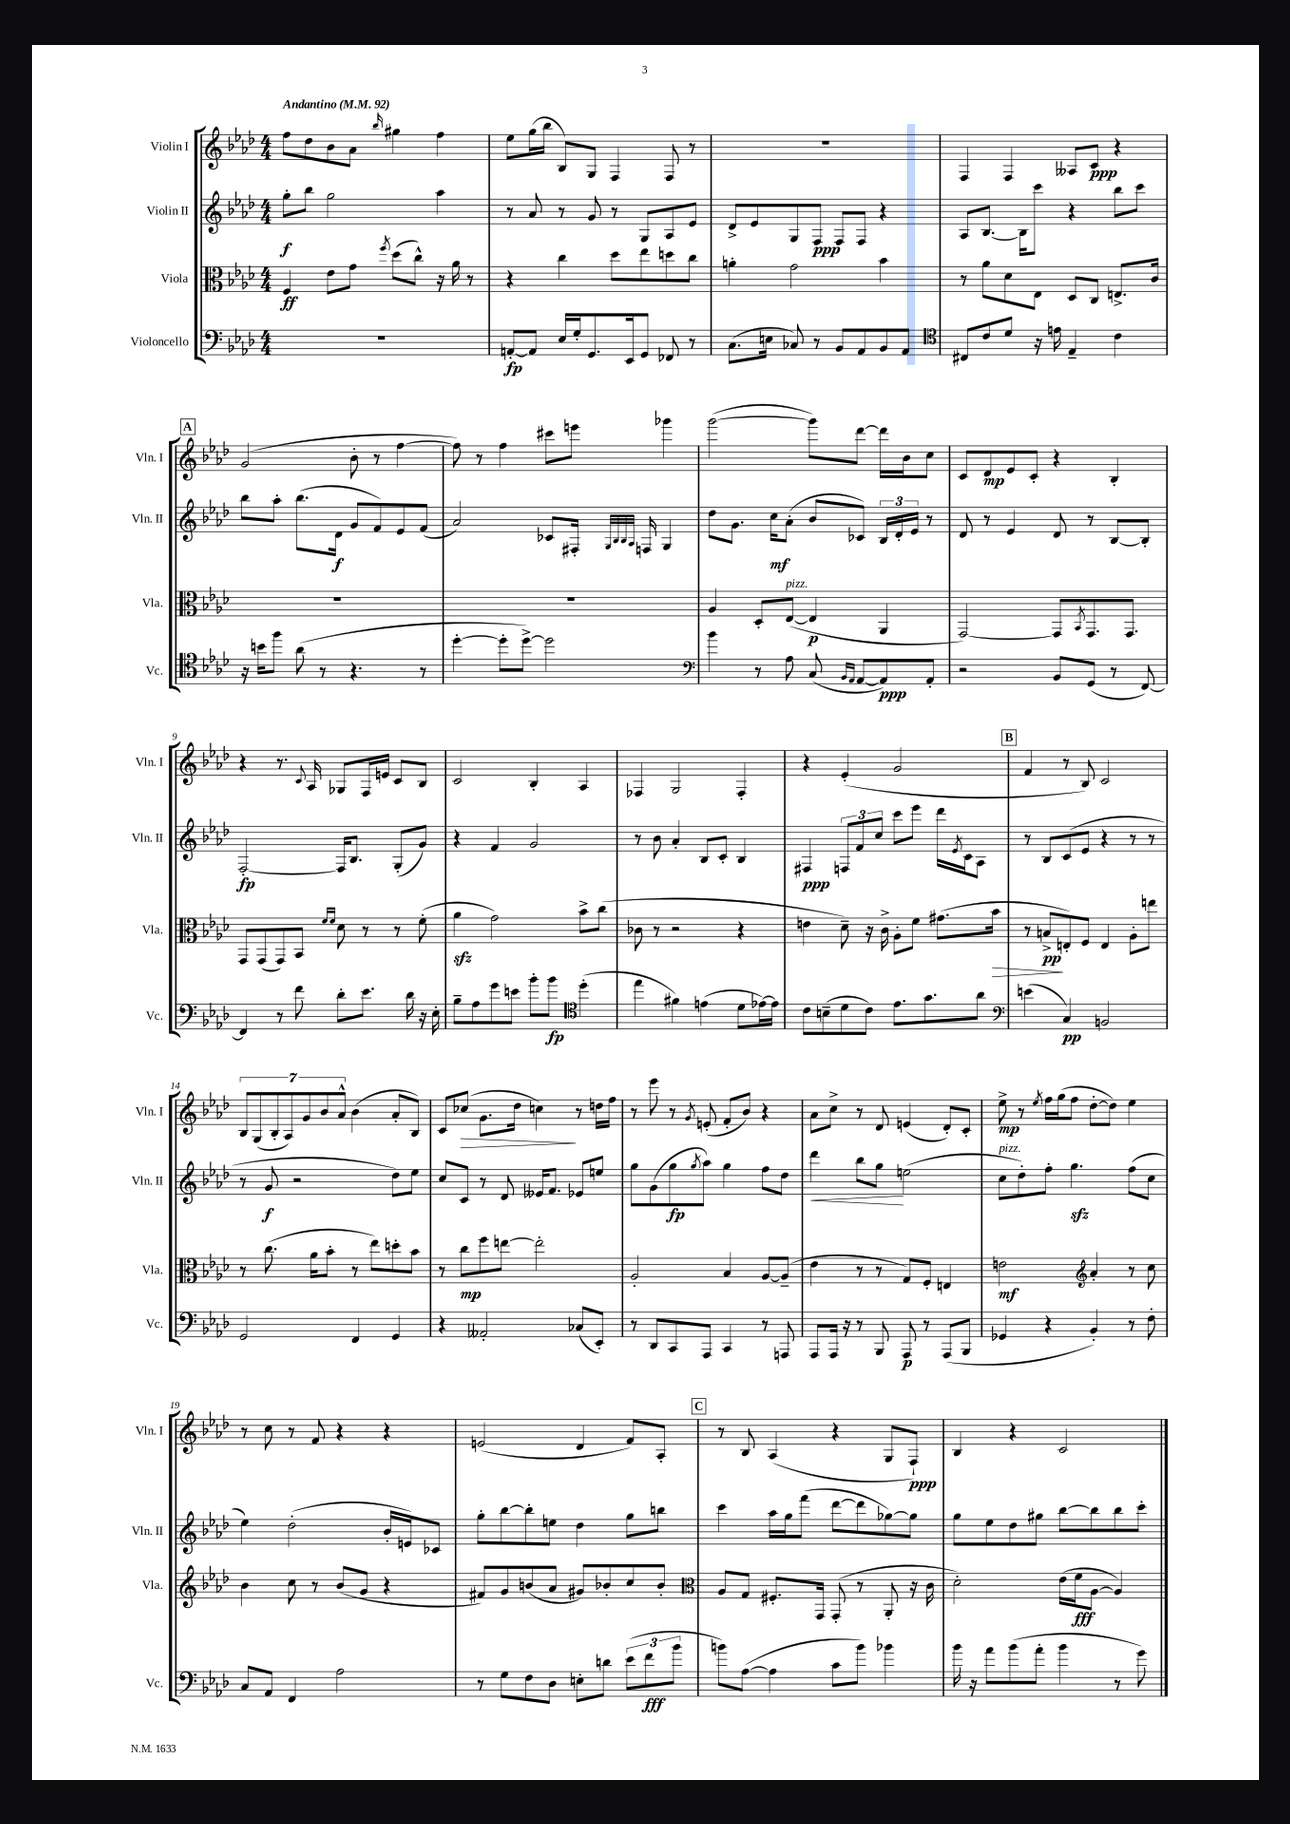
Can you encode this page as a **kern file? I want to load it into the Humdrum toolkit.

**kern	**kern	**kern	**kern
*staff4	*staff3	*staff2	*staff1
*clefF4	*clefC3	*clefG2	*clefG2
*k[b-e-a-d-]	*k[b-e-a-d-]	*k[b-e-a-d-]	*k[b-e-a-d-]
*M4/4	*M4/4	*M4/4	*M4/4
*MM92	*MM92	*MM92	*MM92
1r	4F/	8gg'\L	8ff\L
.	.	8bb-\J	8dd-\
.	8e-\L	2gg\	8b-\
.	8g\J	.	8a-\J
.	8qff/	.	16qqbb-/
.	(8dd-\L	.	4gg#\
.	8cc^^\J)	.	.
.	16r	4aa-\	4ff\
.	16a-\	.	.
.	8r	.	.
=	=	=	=
[8AA'/L	4r	8r	8ee-\L
8AA/]J	.	8a-/	(16gg\L
.	.	.	16bb-\JJ
16E-/LL	4cc\	8r	8B-/L)
16G'/J	.	.	.
8.GG/	.	8g/	8G/J
.	8dd-\L	8r	4F/
16EE-/k	.	.	.
8GG/J	8ee-\	8G/L	.
8FF-/	8dd\	8A-/	8F/
8r	8cc\J	8e-/J	8r
=	=	=	=
(8.C\L	4a'\	8d-^/L	1r
.	.	8e-/	.
16E\Jk	.	.	.
8C-/)	2g\	8G/	.
8r	.	8F/J	.
8BB-/L	.	8F/L	.
8AA-/	.	8F/J	.
8BB-/	4b-\	4r	.
8AA-/J	.	.	.
=	=	=	=
*clefC4	*	*	*
8C#/L	8r	8A-/L	4F/
8c/	8a-\L	[8.B-/J	.
8d-/J	8d-\	.	4F/
.	.	16B-\]LK	.
16r	8E-\J	8ccc\J	.
16e\	.	.	.
4E-~/	8D-/L	4r	8A--/L
.	8C/J	.	8c/J
4c\	8.E^/L	8bb-\L	4r
.	.	8ccc\J	.
.	16c/Jk	.	.
=	=	=	=
16r	1r	8bb-\L	(2g/
16b\LK	.	.	.
8ff\J	.	8aa-'\J	.
(8a-\	.	(8.bb-\L	.
8r	.	.	.
.	.	16d-\Jk	.
4.r	.	8g/L	8b-'\
.	.	8f/)	8r
.	.	8e-/	[4ff\
8r	.	(8f/J	.
=	=	=	=
[4dd-'\	1r	2a-/)	8ff\])
.	.	.	8r
8dd-'\]L	.	.	4ff\
[8dd-^\J)	.	.	.
2dd-\]	.	8c-/L	8ccc#\L
.	.	16F#'/Jk	8eee\J
.	.	32qqG/LLL	.
.	.	32qqB-/	.
.	.	32qqB-/	.
.	.	32qqA-/JJJ	.
.	.	16F/	.
.	.	4G/	4ggg-\
=	=	=	=
*clefF4	*	*	*
4b-\	4A-/	8dd-\L	([2ggg\
.	.	8.g\J	.
8r	8D-'/L	.	.
.	.	16cc\LK	.
8A-\	([8E-/J	(8a-'\J	.
(8C/	4E-/]	8b-/L	8ggg\]L)
16qqBB-/LL	.	.	.
16qqAA-/JJ	.	.	.
[8AA-/L	.	8c-/J)	[8ddd-\J
8AA-/])	4AA-/	24B-/LL	16ddd-\]LL
.	.	24d-'/	.
.	.	.	16b-\J
.	.	24e-/JJ	.
8AA-'/J	.	8r	8cc\J
=	=	=	=
2r	[2GG/)	8d-/	8c/L
.	.	8r	8d-/
.	.	4e-/	8e-/
.	.	.	8c'/J
8BB-/L	8GG/]L	8d-/	4r
.	8qBB-/	.	.
(8GG/J	8.GG/	8r	.
8r	.	[8B-/L	4B-'/
.	8.GG/J	.	.
[8FF/)	.	8B-'/]J	.
=	=	=	=
4FF/]	8GG/L	[2F'/	4r
.	(8GG/	.	.
8r	8GG/)	.	8.r
8f\	8BB-/J	.	.
.	.	.	8qqc/
.	.	.	16A-/
.	16qqf/LL	.	.
.	16qqf/JJ	.	.
8d-'\L	8d-\	16F/]LK	8G-/L
.	.	8.B-/J	.
8.e-\J	8r	.	16F/L
.	.	.	16e/JJ
.	8r	(8G'/L	8c/L
16d-\	.	.	.
16r	(8f'\	8g/J)	8B-/J
16E-'\	.	.	.
=	=	=	=
8B-~\L	4a-\	4r	2c/
8A-\	.	.	.
8g\	2g\)	4f/	.
8e\J	.	.	.
8b-'\L	.	2g/	4B-'/
8b-\J	.	.	.
*clefC4	*	*	*
(4dd-'\	8b-^\L	.	4A-/
.	(8cc\J	.	.
=	=	=	=
4ee-\	8c-\	8r	4F-/
.	8r	8b-\	.
4f#\)	2r	4a-'/	2G/
(4e\	.	8B-/L	.
.	.	8c'/J	.
8d-\L	4r	4B-/	4F-'/
[16e-\L)	.	.	.
16e-\]JJ	.	.	.
=	=	=	=
8c\L	4e\	4F#/	4r
(8B~\	.	.	.
8d-\	8d-~\)	12F/L	(4e-'/
.	.	12f/	.
8c\J)	16r	.	.
.	.	12cc/J	.
.	16c^\	.	.
8.e-\L	8A-'\L	8ccc\L	2g/
.	8f\J	8eee-\J	.
8.g\	.	.	.
.	(8.g#\L	16ddd-\LL	.
.	.	8qe-/	.
.	.	16c\J	.
8a-\J	.	8A-\J	.
.	16b-\Jk	.	.
=	=	=	=
*clefF4	*	*	*
(4e\	8r	8r	4f/
.	8B^/L	8B-/L	.
4C/)	8E'/)	(8c/	8r
.	8F/J	8e-/J	8B-/)
2BB/	4E/	4r	2c/
.	8A-'\L	8r	.
.	8ee\J	8r	.
=	=	=	=
2GG/	8r	8r	14B-/L
.	.	.	(14G/
.	(8.cc\	8g/	.
.	.	.	14B-'/
.	.	.	14A-/)
.	.	2r	.
.	.	.	14g/
.	16a-\LK	.	.
.	.	.	14b-/
.	8b-'\J	.	.
.	.	.	14a-^^/J
4FF/	8r	.	(4b-\
.	8ee-\L)	.	.
4GG/	8dd'\	8dd-\L)	8a-'/L
.	8b-\J	8ee-\J	8B-/J)
=	=	=	=
4r	8r	8cc/L	8c/L
.	8cc\L	8c/J	(8cc-/J
2AA--'/	8ff\	8r	8.g\L
.	[8ee\J	8d-/	.
.	.	.	16dd-\Jk
.	2ee'\]	16e--/LK	4cc\)
.	.	8.f/J	.
(8C-/L	.	8e-/L	8r
8EE-'/J)	.	8ee/J	16dd\LL
.	.	.	16ff\JJ
=	=	=	=
8r	2A-'/	8gg\L	8r
8DD-/L	.	(8g\	8eee-\
8CC/	.	8gg\	8r
.	.	8qgg/	8qg/
8AAA-/J	.	8aa-\J)	(8e'/
4CC/	4B-/	4gg\	8f'/L
.	.	.	8b-/J)
8r	[8A-/L	8ff\L	4r
8AAA/	(8A-~/]J	8dd-\J	.
=	=	=	=
8AAA-/L	4e-\	4ddd-\	8a-\L
16AAA-/Jk	.	.	8cc^\J
16r	.	.	.
8r	8r	8bb-\L	8r
8BBB-/	8r	8gg\J	8d-/
8AAA-/	8G/L)	(2ee\	(4e/
8r	8F'/J	.	.
(8AAA-/L	4E/	.	8d-'/L)
8BBB-/J	.	.	8c'/J
=	=	=	=
4GG-/	2e\	8cc\L	8ee-^\
.	.	8dd-'\)	8r
.	.	.	8qee-/
4r	.	8ff'\J	16ff\LL
.	.	.	(16gg\J
.	.	4.gg\	8ff\J
*	*clefG2	*	*
4BB-'/)	4a-'/	.	[8dd-'\L
.	.	.	8dd-\]J)
8r	8r	(8ff\L	4ee-\
8F'\	8cc\	8cc\J	.
=	=	=	=
8C/L	4b-\	4ee-\)	8r
8AA-/J	.	.	8cc\
4FF/	8cc\	(2dd-'\	8r
.	8r	.	8f/
2A-\	(8b-/L	.	4r
.	8g/J	.	.
.	4r	16b-'/LL	4r
.	.	16e/J)	.
.	.	8c-/J	.
=	=	=	=
8r	8f#/L)	8gg'\L	(2e/
8G\L	8g/	[8bb-\	.
8F\	(8b/	8bb-'\]	.
8D-\J	8a-/J	8ee\J	.
8E'\L	8g#/L)	4dd-\	4d-/
8d\J	8b-'/	.	.
(12e-\L	8cc/	8gg\L	8f/L)
12f\	.	.	.
.	8b-'/J	8bb\J	8A-'/J
12b-\J	.	.	.
=	=	=	=
*	*clefC3	*	*
8b\L)	8A-/L	4ccc\	8r
([8A-\J	8G/J	.	8B-/
4A-\]	8.F#'/L	16aa-\LL	(4A-/
.	.	16gg\J	.
.	.	(8fff\J	.
.	16GG/Jk	.	.
8c\L	(8GG'/	[8ddd-\L	4r
8b\J)	8r	8ddd-\]	.
4b-\	8AA-'/	[8gg-\)	8G/L
.	16r	8gg-\]J	8F`/J)
.	16c\	.	.
=	=	=	=
16b-\	2d-'\)	8gg\L	4B-/
16r	.	.	.
8a-\L	.	8ee-\	.
(8b-\	.	8dd-\	4r
8a-'\J	.	8gg#\J	.
4b-\	(16e-\LL	[8bb-\L	2c/
.	16f\J	.	.
.	[8A-\J	8bb-\]	.
8r	4A-/])	8bb-\	.
8g\)	.	8ccc'\J	.
==	==	==	==
*-	*-	*-	*-
